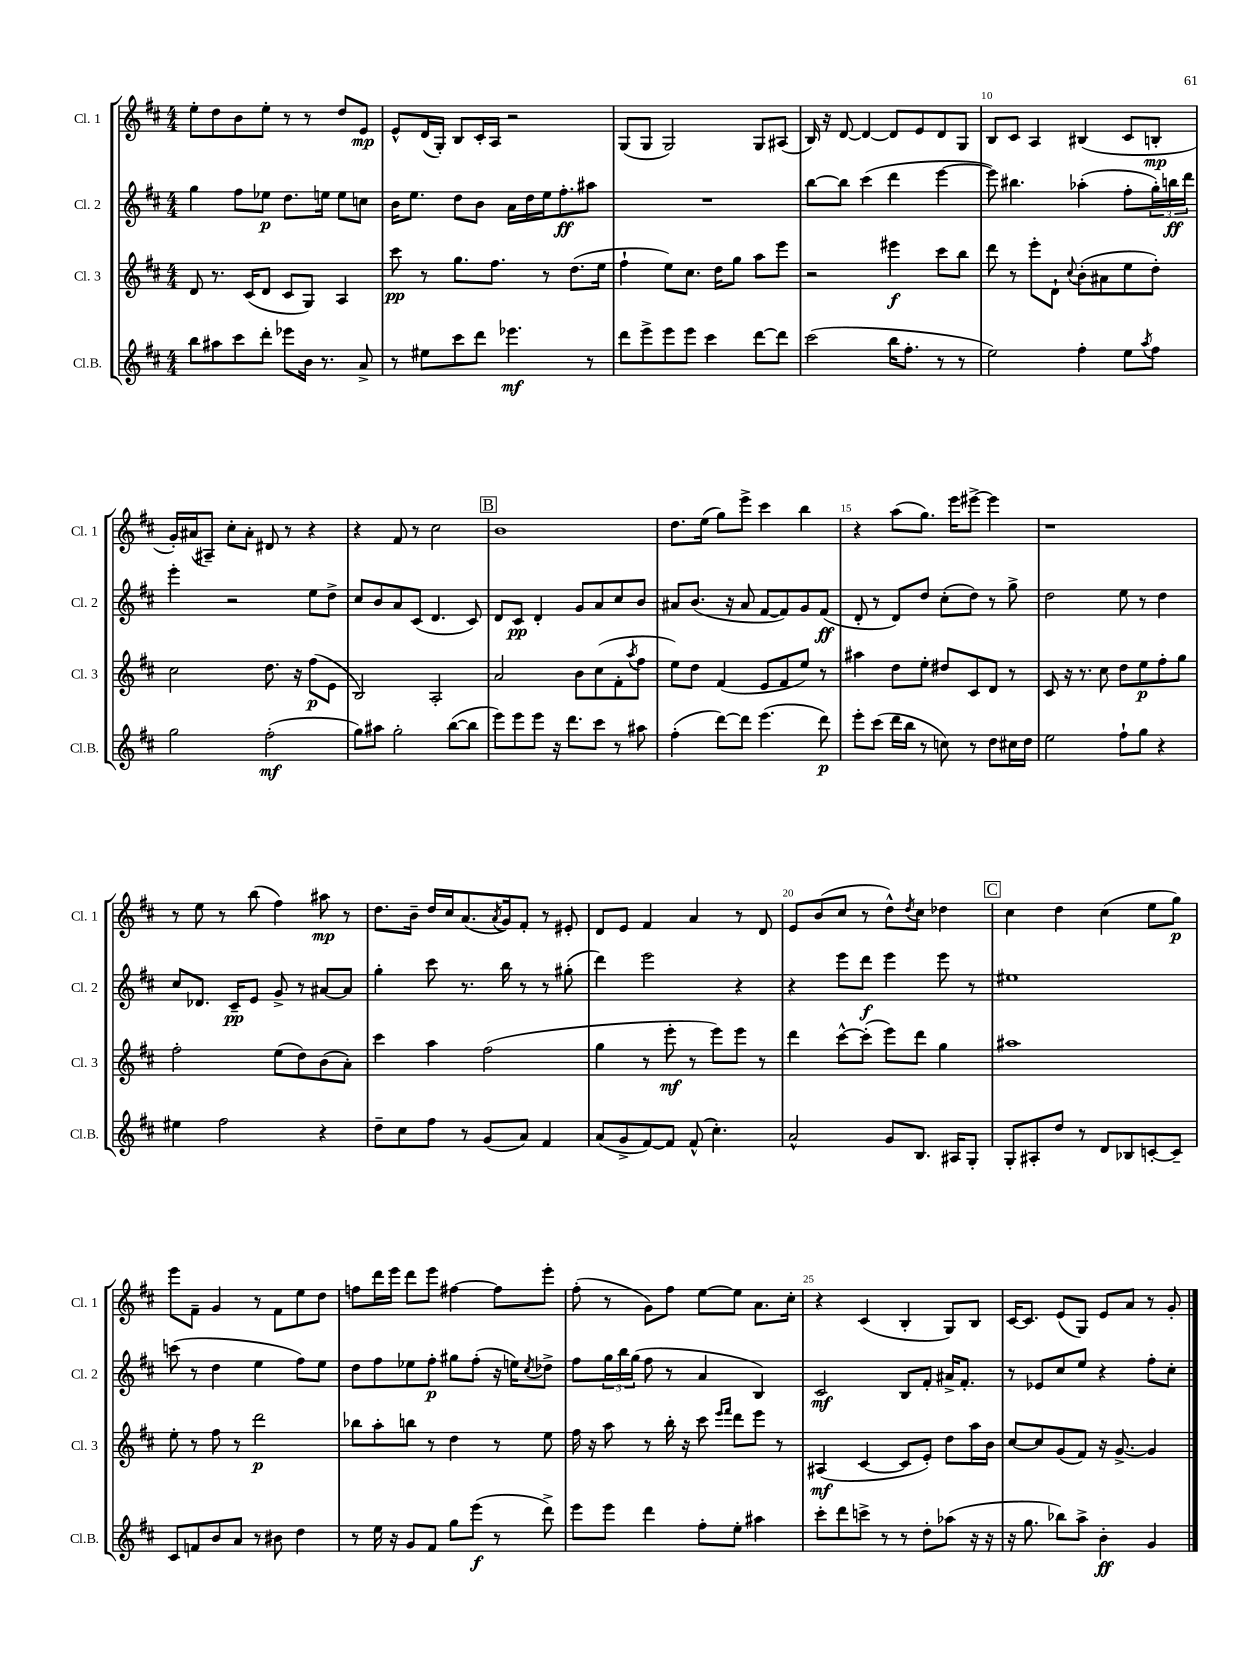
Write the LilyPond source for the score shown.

<<
\new StaffGroup <<
\new Staff = "s0" \with { instrumentName = "Cl. 1" shortInstrumentName = "Cl. 1" } {
    \clef treble \key d \major \numericTimeSignature \time 4/4
    e''8-. d''8 b'8 e''8-. r8 r8 d''8 e'8\mp |
    e'8-^ d'16( g16-.) b8 cis'16-. a16 r2 |
    g8( g8 g2) g8 ais8( |
    b16) r16 d'8~ d'4~ d'8 e'8 d'8 g8 |
    b8 cis'8 a4 bis4( cis'8 b8-.\mp |
    g'16-.) ais'16( ais8--) cis''8-. ais'8-. dis'8 r8 r4 |
    r4 fis'8 r8 cis''2 |
    \mark \markup { \box "B" } b'1 |
    d''8. e''16( g''8) e'''8-> cis'''4 b''4 |
    r4 a''8( g''8.) e'''16 eis'''8~-> eis'''4 |
    r1 |
    r8 e''8 r8 b''8( fis''4) ais''8\mp r8 |
    d''8. b'16-- d''16 cis''16 a'8.( \acciaccatura { a'8 } g'16) fis'8-. r8 eis'8-. |
    d'8 e'8 fis'4 a'4 r8 d'8 |
    e'8 b'8( cis''8 r8 d''8-^) \acciaccatura { d''8 } cis''8 des''4 |
    \mark \markup { \box "C" } cis''4 d''4 cis''4( e''8 g''8\p) |
    e'''8 fis'8-- g'4 r8 fis'8 e''8 d''8 |
    f''8 d'''16 e'''16 d'''8 e'''8 fis''4~ fis''8 e'''8-. |
    fis''8-.( r8 g'8) fis''8 e''8~ e''8 a'8. cis''16-. |
    r4 cis'4( b4-. g8) b8 |
    cis'16~ cis'8. e'8( g8) e'8 a'8 r8 g'8-. \bar "|." |
}
\new Staff = "s1" \with { instrumentName = "Cl. 2" shortInstrumentName = "Cl. 2" } {
    \clef treble \key d \major \numericTimeSignature \time 4/4
    g''4 fis''8 ees''8\p d''8. e''16 e''8 c''8 |
    b'16 e''8. d''8 b'8 a'16 d''16 e''16 fis''8.-.\ff ais''8 |
    R1 |
    b''8~ b''8 cis'''4( d'''4 e'''4~ |
    e'''8) bis''4. aes''4-.( fis''8-. \tuplet 3/2 { g''16-.) b''16\ff d'''16 } |
    e'''4-. r2 e''8 d''8-> |
    cis''8 b'8 a'8 cis'8( d'4. cis'8) |
    \mark \markup { \box "B" } d'8 cis'8\pp d'4-. g'8 a'8 cis''8 b'8 |
    ais'8 b'8.( r16 ais'8 fis'8~ fis'8) g'8 fis'8\ff( |
    d'8-. r8 d'8) d''8 cis''8-.( d''8) r8 g''8-> |
    d''2 e''8 r8 d''4 |
    cis''8 des'8. cis'16--\pp e'8 g'8-> r8 ais'8~ ais'8 |
    g''4-. cis'''8 r8. b''16 r8 r8 gis''8-.( |
    d'''4) e'''2 r4 |
    r4 e'''8 d'''8\f e'''4 e'''8 r8 |
    \mark \markup { \box "C" } eis''1 |
    c'''8( r8 d''4 e''4 fis''8) e''8 |
    d''8 fis''8 ees''8 fis''8-.\p gis''8 fis''8-.( r16 e''16) \acciaccatura { cis''8 } des''8-> |
    fis''8 \tuplet 3/2 { g''16 b''16 g''16( } fis''8 r8 a'4 b4) |
    cis'2\mf b8 fis'8-. ais'16-> fis'8.-. |
    r8 ees'8 cis''8 e''8 r4 fis''8-. cis''8-. \bar "|." |
}
\new Staff = "s2" \with { instrumentName = "Cl. 3" shortInstrumentName = "Cl. 3" } {
    \clef treble \key d \major \numericTimeSignature \time 4/4
    d'8 r8. cis'16( d'8 cis'8 g8) a4 |
    cis'''8\pp r8 g''8. fis''8. r8 d''8.( e''16 |
    fis''4-! e''8) cis''8. d''16 g''8 a''8 e'''8 |
    r2 eis'''4\f cis'''8 b''8 |
    d'''8 r8 e'''8-. d'8-! \appoggiatura { cis''8 } b'8-.( ais'8 e''8 d''8-.) |
    cis''2 d''8. r16 fis''8\p( e'8 |
    b2) a2-. |
    \mark \markup { \box "B" } a'2 b'8 cis''8( fis'8-. \acciaccatura { a''8 } fis''8 |
    e''8) d''8 fis'4( e'8 fis'8 e''8) r8 |
    ais''4 d''8 e''8-. dis''8 cis'8 d'8 r8 |
    cis'8 r16 r8. cis''8 d''8 e''8\p fis''8-. g''8 |
    fis''2-. e''8( d''8) b'8( a'8-.) |
    cis'''4 a''4 fis''2( |
    g''4 r8 e'''8-.\mf r8 e'''8) e'''8 r8 |
    d'''4 cis'''8~-^ cis'''8-.( e'''8) d'''8 g''4 |
    \mark \markup { \box "C" } ais''1 |
    e''8-. r8 fis''8 r8 d'''2\p |
    bes''8 a''8-. b''8 r8 d''4 r8 e''8 |
    fis''16 r16 a''8 r8 b''16-. r16 cis'''8 \grace { e'''16 fis'''16 } d'''8 e'''8 r8 |
    ais4\mf( cis'4~ cis'8 e'8-.) d''8 a''16 b'16 |
    cis''8~ cis''8 g'8( fis'8) r16 g'8.~-> g'4 \bar "|." |
}
\new Staff = "s3" \with { instrumentName = "Cl.B." shortInstrumentName = "Cl.B." } {
    \clef treble \key d \major \numericTimeSignature \time 4/4
    b''8 ais''8 cis'''8 d'''8-. ees'''8 b'16 r8. a'8-> |
    r8 eis''8 cis'''8 d'''8 ees'''4.\mf r8 |
    d'''8 e'''8-> e'''8 e'''8 cis'''4 d'''8~ d'''8 |
    cis'''2( b''16 fis''8.-. r8 r8 |
    e''2) fis''4-. e''8 \acciaccatura { a''8 } fis''8 |
    g''2 fis''2-.\mf( |
    g''8) ais''8 g''2-. b''8~( b''8 |
    \mark \markup { \box "B" } e'''8) e'''8 e'''8 r16 d'''8. cis'''8 r8 ais''8 |
    fis''4-.( d'''8~) d'''8 e'''4.( d'''8\p) |
    e'''8-. cis'''8( d'''16 b''16 r8 c''8) r8 d''8 cis''16 d''16 |
    e''2 fis''8-! g''8 r4 |
    eis''4 fis''2 r4 |
    d''8-- cis''8 fis''8 r8 g'8( a'8) fis'4 |
    a'8( g'8-> fis'8~) fis'8 fis'8-^( cis''4.-.) |
    a'2-^ g'8 b8. ais16 g8-. |
    \mark \markup { \box "C" } g8-. ais8-. d''8 r8 d'8 bes8 c'8~-. c'8-- |
    cis'8 f'8 b'8 a'8 r8 bis'8 d''4 |
    r8 e''16 r16 g'8 fis'8 g''8 e'''8\f( r8 d'''8->) |
    e'''8 e'''8 d'''4 fis''8-. e''8-. ais''4 |
    cis'''8-. d'''8 c'''8-> r8 r8 d''8-. aes''8( r16 r16 |
    r16 g''8. bes''8) a''8-> b'4-.\ff g'4 \bar "|." |
}
>>
>>
\layout { \context { \Score currentBarNumber = #6 \override BarNumber.break-visibility = ##(#f #t #t) barNumberVisibility = #(every-nth-bar-number-visible 5) } }
